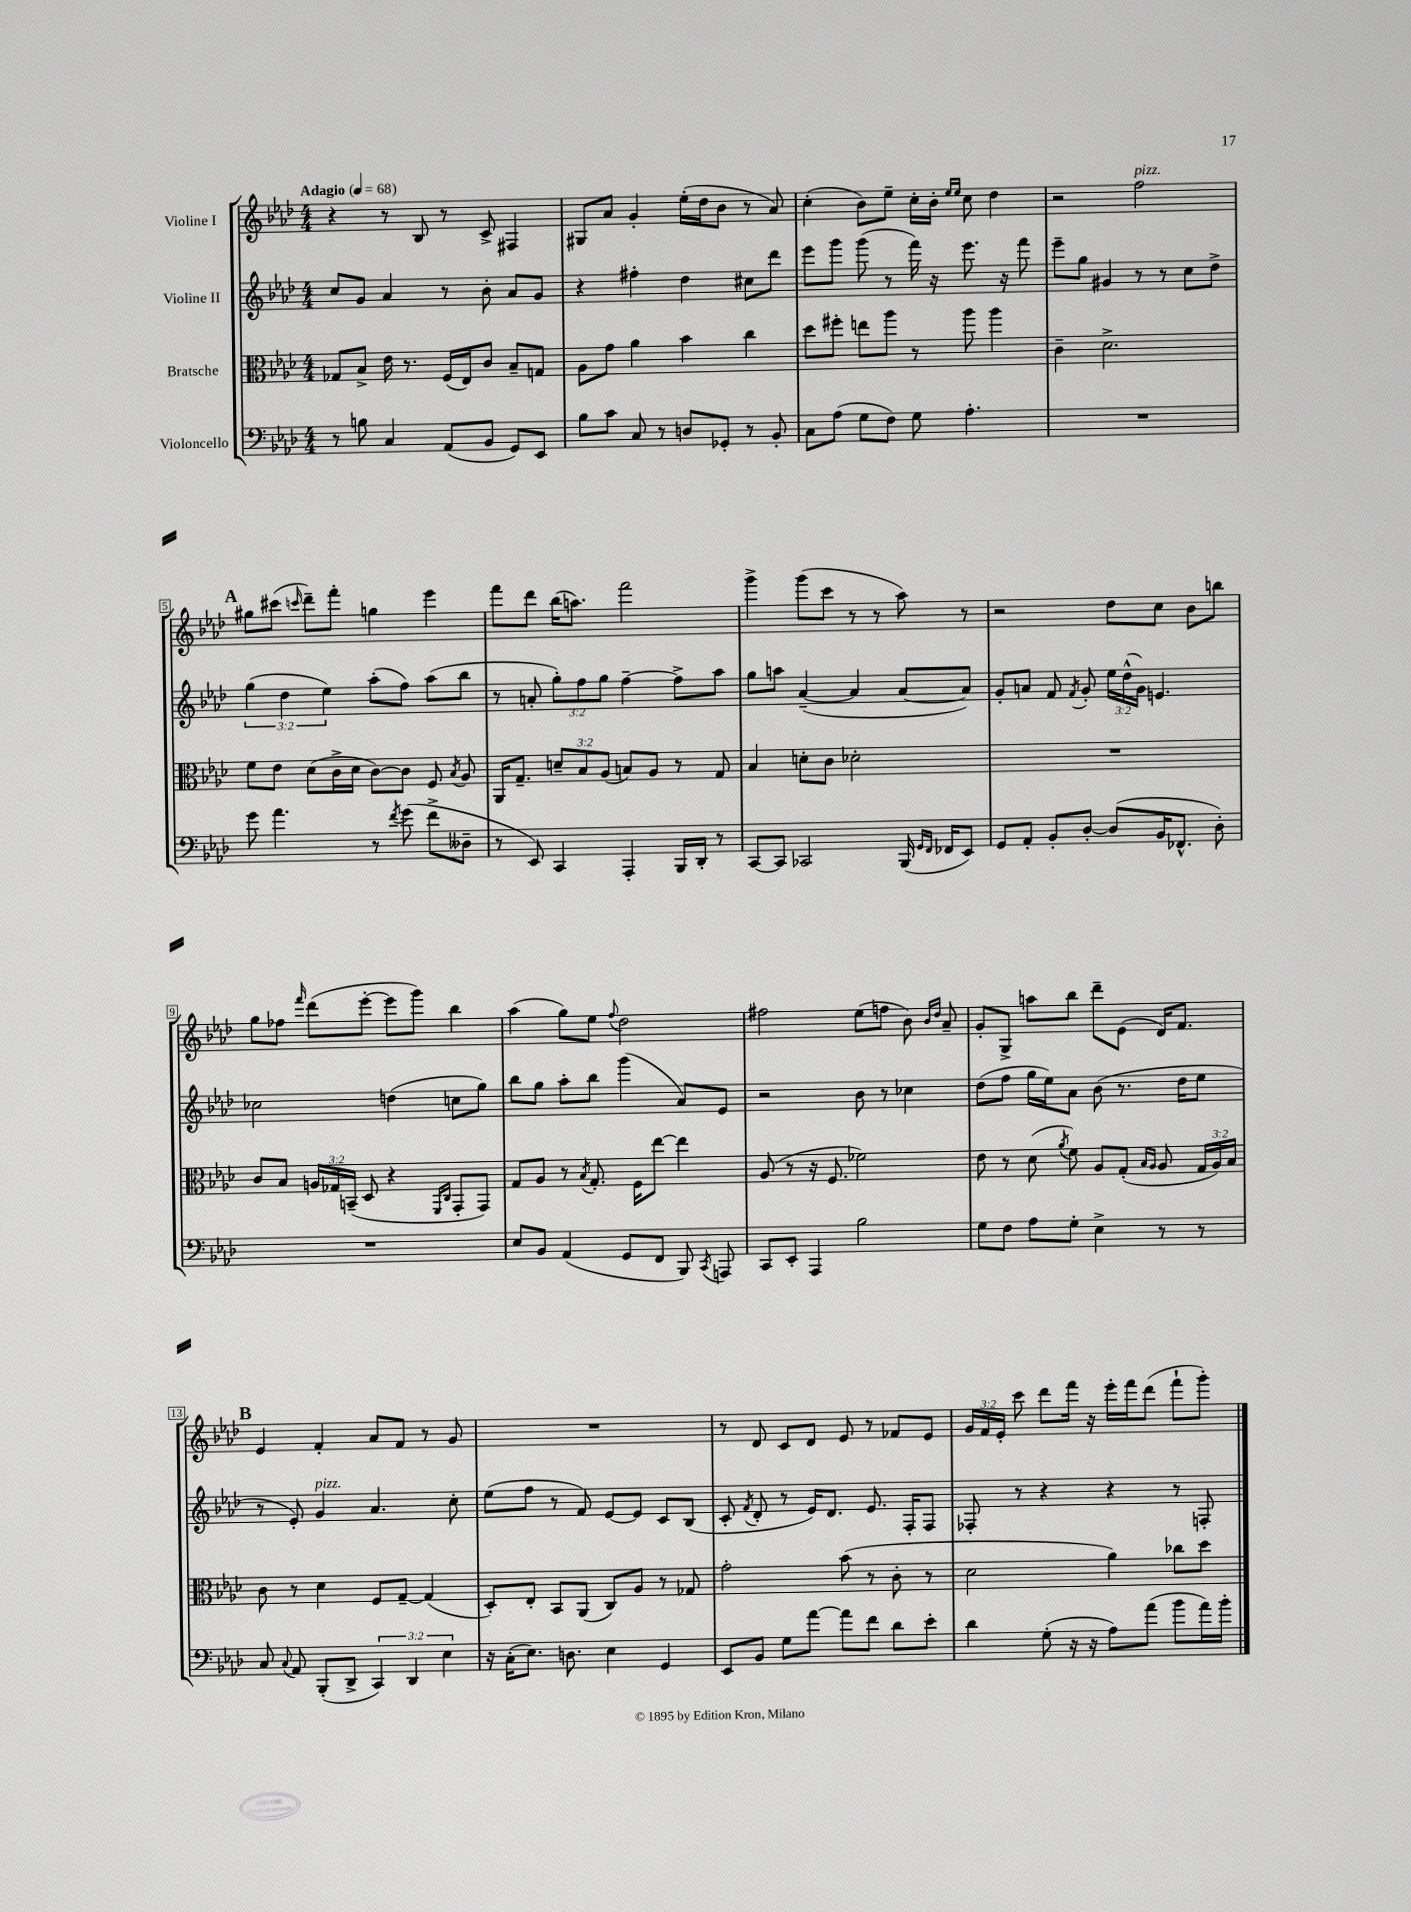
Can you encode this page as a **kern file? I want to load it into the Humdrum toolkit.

**kern	**kern	**kern	**kern
*staff4	*staff3	*staff2	*staff1
*clefF4	*clefC3	*clefG2	*clefG2
*k[b-e-a-d-]	*k[b-e-a-d-]	*k[b-e-a-d-]	*k[b-e-a-d-]
*M4/4	*M4/4	*M4/4	*M4/4
*MM68	*MM68	*MM68	*MM68
8r	8G-/L	8cc/L	4r
8B\	8B-^/J	8g/J	.
4C/	16e-\	4a-/	8r
.	8.r	.	.
.	.	.	8B-/
(8AA-/L	(16F/LL	8r	8r
.	16E-/J)	.	.
8BB-/J	8c/J	8b-'\	8c^/
8GG/L)	8B-~/L	8a-/L	4F#/
8EE-/J	8G/J	8g/J	.
=	=	=	=
8B-\L	8A-\L	4r	8G#/L
8c\J	8g\J	.	8a-/J
8C/	4a-\	4ff#'\	4g'/
8r	.	.	.
8D/L	4b-\	4dd-\	(16ee-'\LL
.	.	.	16dd-\J
8GG-'/J	.	.	8b-\J
8r	4cc\	8cc#\L	8r
8BB-'/	.	8ddd-\J	8a-/)
=	=	=	=
8C\L	8dd-\L	8eee-\L	(4cc'\
(8A-\J	8ff#'\J	8ggg\J	.
8G\L	8ee\L	(8ggg\	8b-\L)
8F\J)	8aa-\J	8r	8ee-~\J
8G\	8r	16fff\)	16cc'\LL
.	.	16r	16b-'\JJ
.	.	.	16qqee-/LL
.	.	.	16qqee-/JJ
4.A-'\	8aa-\	8.eee-\	8cc\
.	4aa-\	.	4dd-\
.	.	16r	.
.	.	8fff\	.
=	=	=	=
1r	4c~\	8eee-~\L	2r
.	.	8gg\J	.
.	2.d-^\	4g#/	.
.	.	8r	2ff\
.	.	8r	.
.	.	8cc\L	.
.	.	8dd-^\J	.
=	=	=	=
8g\	8f\L	(6gg\	8gg#\L
4.a-\	8e-\J	.	(8ccc#\J
.	.	6dd-\	.
.	.	.	16qqccc/
.	(8d-\L	.	8ddd-~\L)
.	.	6ee-\)	.
.	16c^\L	.	8fff'\J
.	16d-\JJ	.	.
8r	[8c\L)	(8aa-'\L	4gg\
8qf/	.	.	.
(8g\	8c\]J	8ff\J)	.
8f^\L	8F/	(8aa-\L	4eee-\
.	8qB-/	.	.
8D--~\J	8A-/	8bb-\J	.
=	=	=	=
8r	16AA-/LK	8r	8fff\L
.	8.G~/J	.	.
8EE-/)	.	8a'/	8ddd-\J
4CC/	12d~/L	12gg'\L)	(16bb-\LK
.	.	.	8.aa\J)
.	12B-/	12ff\	.
.	(12A-/J	12gg\J	.
4AAA-'/	8B/L)	[4ff~\	2fff\
.	8A-/J	.	.
16BBB-/LL	8r	8ff^\]L	.
16DD-'/JJ	.	.	.
8r	8G/	8aa-\J	.
=	=	=	=
[8CC/L	4B-/	8gg\L	4ggg^\
8CC/]J	.	8aa\J	.
2CC-/	8d'\L	([4a-~/	(8ggg\L
.	8c\J	.	8ccc\J
.	2d-'\	4a-/]	8r
.	.	.	8r
(16BBB-/	.	[8a-/L	8aa-\)
16qqGG/LL	.	.	.
16qqFF/JJ	.	.	.
16FF-/LK	.	.	.
8EE-/J)	.	8a-/]J)	8r
=	=	=	=
8GG/L	1r	8g'/L	2r
8AA-'/J	.	8a/J	.
8BB-'/L	.	8f/	.
.	.	8qf/	.
[8D-'/J	.	8g'/	.
(8D-/]L	.	24ee-\LL	8dd-\L
.	.	(24dd-^^\	.
.	.	24g\JJ)	.
16BB-/K	.	4.e/	8cc\J
8.FF-^^/J	.	.	.
.	.	.	8b-\L
8D-'\)	.	.	8bb\J
=	=	=	=
1r	8c/L	2cc-\	8gg\L
.	8B-/J	.	8ff-\J
.	.	.	16qqfff/
.	24A/LL	.	(8ddd-\L
.	24G-/	.	.
.	(24BB~/JJ	.	.
.	8D-/	.	[8eee-'\J
.	4r	(4dd\	8eee-\]L
.	.	.	8ggg\J)
.	16qqFF/LL	.	.
.	16qqC/JJ	.	.
.	8GG'/L	8cc\L	4bb-\
.	8GG/J)	8gg\J)	.
=	=	=	=
8E-/L	8G/L	8bb-\L	(4aa-\
8BB-/J	8A-/J	8gg\J	.
(4AA-/	8r	8aa-'\L	8gg\L)
.	8qB-/	.	.
.	8.G'/	8bb-\J	8ee-\J
.	.	.	8qqff/
8GG/L	.	(4ggg\	2dd-\
.	16F\LK	.	.
8FF/J	[8ee-\J	.	.
8BBB-/)	4ee-\]	8a-/L)	.
8qCC/	.	.	.
8AAA/	.	8e-/J	.
=	=	=	=
8CC/L	(8A-/	2r	2ff#\
8EE-'/J	8r	.	.
4AAA-/	16r	.	.
.	8.F/	.	.
2B-\	2f-\)	8b-\	(8ee-\L
.	.	8r	8ff\J
.	.	4cc-\	8b-\)
.	.	.	16qqb-/LL
.	.	.	16qqdd-/JJ
.	.	.	8a-~/
=	=	=	=
8G\L	8e-\	(8dd-\L	8g'/L
8F\J	8r	8ff\J	8G^/J
8A-\L	(8d-\	16gg\LL	8aa\L
.	.	16ee-\J)	.
.	8qa-/	.	.
8G'\J	8f\)	8a-\J	8bb-\J
4E-^\	8A-/L	(8b-\	8ddd-~\L
.	(8G'/J	8.r	(8e-\J
.	16qqB-/LL	.	.
.	16qqA-/JJ	.	.
8r	8A-/	.	16d-/LK)
.	.	16dd-\LK	8.f/J
8r	24G/LL	8ee-\J	.
.	24A-/)	.	.
.	24B-/JJ	.	.
=	=	=	=
8C/	8c\	8r	4e-/
8qqC/	.	.	.
8AA-/	8r	8e-'/)	.
(8BBB-'/L	4d-\	4g/	4f'/
8DD-^/J	.	.	.
6CC/)	8F/L	4.a-/	8a-/L
.	[8G~/J	.	8f/J
6DD-/	.	.	.
.	(4G/]	.	8r
6E-\	.	.	.
.	.	8cc'\	8g/
=	=	=	=
16r	8D-'/L)	(8ee-\L	1r
(16C'\LK	.	.	.
8.E-\J)	8E-'/J	8ff\J	.
.	8BB-/L	8r	.
8.D\	.	.	.
.	(8AA-/J	8f/)	.
4E-\	8C/L)	[8e-/L	.
.	8A-/J	8e-/]J	.
4GG/	8r	8c/L	.
.	8G-/	(8B-/J	.
=	=	=	=
8EE-/L	2g'\	8c'/	8r
.	.	8qf/	.
8BB-/J	.	8d-'/	8d-/
8G\L	.	8r	8c/L
[8a-\J	.	16e-/LK)	8d-/J
.	.	8.d-/J	.
8a-\]L	(8b-\	.	8e-/
8f\J	8r	8.e-/	8r
8d-\L	8c'\	.	8f-/L
.	.	16F'/LK	.
8e-'\J	8r	8F/J	8e-/J
=	=	=	=
4d-\	2d-\	8F-'/	24g/LL
.	.	.	24f/
.	.	.	24e-'/JJ
.	.	8r	8ccc\
(8G'\	.	4r	8ddd-\L
16r	.	.	16fff\Jk
16r	.	.	16r
8A-\L)	4a-\)	4r	16eee-'\LL
.	.	.	16fff\J
(8a-\J	.	.	(8ddd-\J
8b-\L	8cc-\L	8r	8fff`\L
16a-\L)	8dd-\J	8F'/	8ggg'\J)
16b-'\JJ	.	.	.
==	==	==	==
*-	*-	*-	*-
